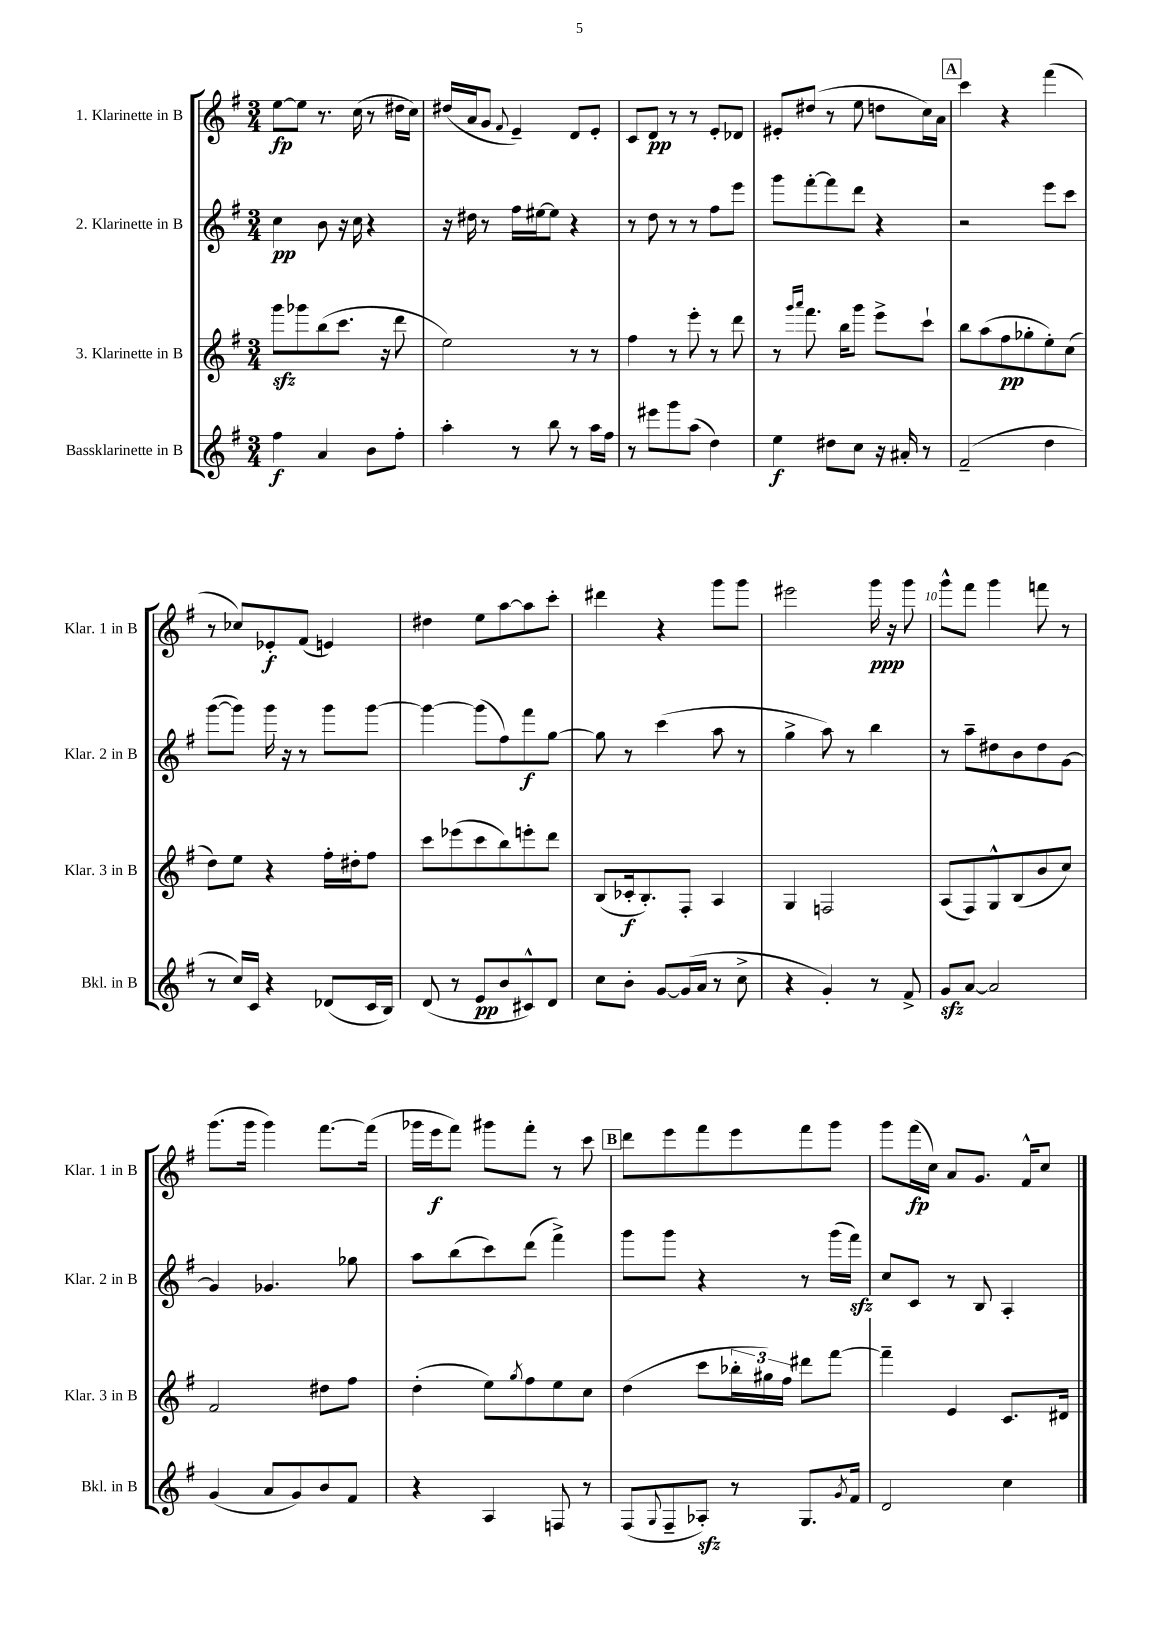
<<
\new StaffGroup <<
\new Staff = "s0" \with { instrumentName = "1. Klarinette in B" shortInstrumentName = "Klar. 1 in B" } {
    \clef treble \key g \major \numericTimeSignature \time 3/4
    e''8~\fp e''8 r8. c''16( r8 dis''16 c''16) |
    dis''16( a'16 g'8 \appoggiatura { fis'8 } e'4--) d'8 e'8-. |
    c'8 d'8\pp r8 r8 e'8-. des'8 |
    eis'8-. dis''8( r8 e''8 d''8 c''16) a'16 |
    \mark \markup { \box "A" } c'''4 r4 fis'''4( |
    r8 ces''8) ees'8-.\f fis'8( e'4) |
    dis''4 e''8 a''8~ a''8 c'''8-. |
    dis'''4 r4 g'''8 g'''8 |
    eis'''2 g'''16\ppp r16 g'''8 |
    g'''8-^ fis'''8 g'''4 f'''8 r8 |
    g'''8.( g'''16 g'''4) fis'''8.~ fis'''16( |
    ges'''16 e'''16\f fis'''8) gis'''8 fis'''8-. r8 c'''8 |
    \mark \markup { \box "B" } d'''8 e'''8 fis'''8 e'''8 fis'''8 g'''8 |
    g'''8 fis'''16\fp( c''16) a'8 g'8. fis'16-^ c''8 \bar "|." |
}
\new Staff = "s1" \with { instrumentName = "2. Klarinette in B" shortInstrumentName = "Klar. 2 in B" } {
    \clef treble \key g \major \numericTimeSignature \time 3/4
    c''4\pp b'8 r16 c''16 r4 |
    r16 dis''16 r8 fis''16 eis''16~ eis''8 r4 |
    r8 d''8 r8 r8 fis''8 e'''8 |
    g'''8 fis'''8~-. fis'''8 d'''8 r4 |
    \mark \markup { \box "A" } r2 e'''8 c'''8 |
    g'''8~( g'''8) g'''16 r16 r8 g'''8 g'''8~ |
    g'''4~ g'''8( fis''8) fis'''8\f g''8~ |
    g''8 r8 c'''4( a''8 r8 |
    g''4-> a''8) r8 b''4 |
    r8 a''8-- dis''8 b'8 dis''8 g'8~ |
    g'4 ges'4. ges''8 |
    a''8 b''8( c'''8) d'''8( fis'''4->) |
    \mark \markup { \box "B" } g'''8 g'''8 r4 r8 g'''16( fis'''16\sfz) |
    c''8 c'8 r8 b8 a4-. \bar "|." |
}
\new Staff = "s2" \with { instrumentName = "3. Klarinette in B" shortInstrumentName = "Klar. 3 in B" } {
    \clef treble \key g \major \numericTimeSignature \time 3/4
    g'''8\sfz ges'''8 b''8( c'''8. r16 d'''8 |
    e''2) r8 r8 |
    fis''4 r8 e'''8-. r8 d'''8 |
    r8 \grace { g'''16 a'''16 } fis'''8. b''16 g'''8 e'''8-> c'''8-! |
    \mark \markup { \box "A" } b''8 a''8( fis''8\pp ges''8-. e''8-.) c''8( |
    d''8) e''8 r4 fis''16-. dis''16-. fis''8 |
    c'''8 ees'''8( c'''8 b''8) e'''8-. d'''8 |
    b8( ces'16-.\f b8.-.) fis8-. a4 |
    g4 f2 |
    a8( fis8) g8-^ b8( b'8 c''8) |
    fis'2 dis''8 fis''8 |
    d''4-.( e''8) \acciaccatura { g''8 } fis''8 e''8 c''8 |
    \mark \markup { \box "B" } d''4( c'''8 \tuplet 3/2 { bes''16-. gis''16) fis''16 } dis'''8 fis'''8~ |
    fis'''4-- e'4 c'8. dis'16 \bar "|." |
}
\new Staff = "s3" \with { instrumentName = "Bassklarinette in B" shortInstrumentName = "Bkl. in B" } {
    \clef treble \key g \major \numericTimeSignature \time 3/4
    fis''4\f a'4 b'8 fis''8-. |
    a''4-. r8 b''8 r8 a''16 fis''16 |
    r8 eis'''8 g'''8 a''8( d''4) |
    e''4\f dis''8 c''8 r16 ais'16-. r8 |
    \mark \markup { \box "A" } fis'2--( d''4 |
    r8 c''16) c'16 r4 des'8( c'16 b16) |
    d'8( r8 e'8\pp b'8 cis'8-^) d'8 |
    c''8 b'8-. g'8~ g'16( a'16 r8 c''8-> |
    r4 g'4-.) r8 fis'8-> |
    g'8\sfz a'8~ a'2 |
    g'4( a'8 g'8) b'8 fis'8 |
    r4 a4 f8 r8 |
    \mark \markup { \box "B" } fis8( \appoggiatura { g8 } fis8-- aes8-.\sfz) r8 g8. \acciaccatura { g'8 } fis'16 |
    d'2 c''4 \bar "|." |
}
>>
>>
\layout { \context { \Score \override BarNumber.break-visibility = ##(#f #t #t) barNumberVisibility = #(every-nth-bar-number-visible 5) } }
